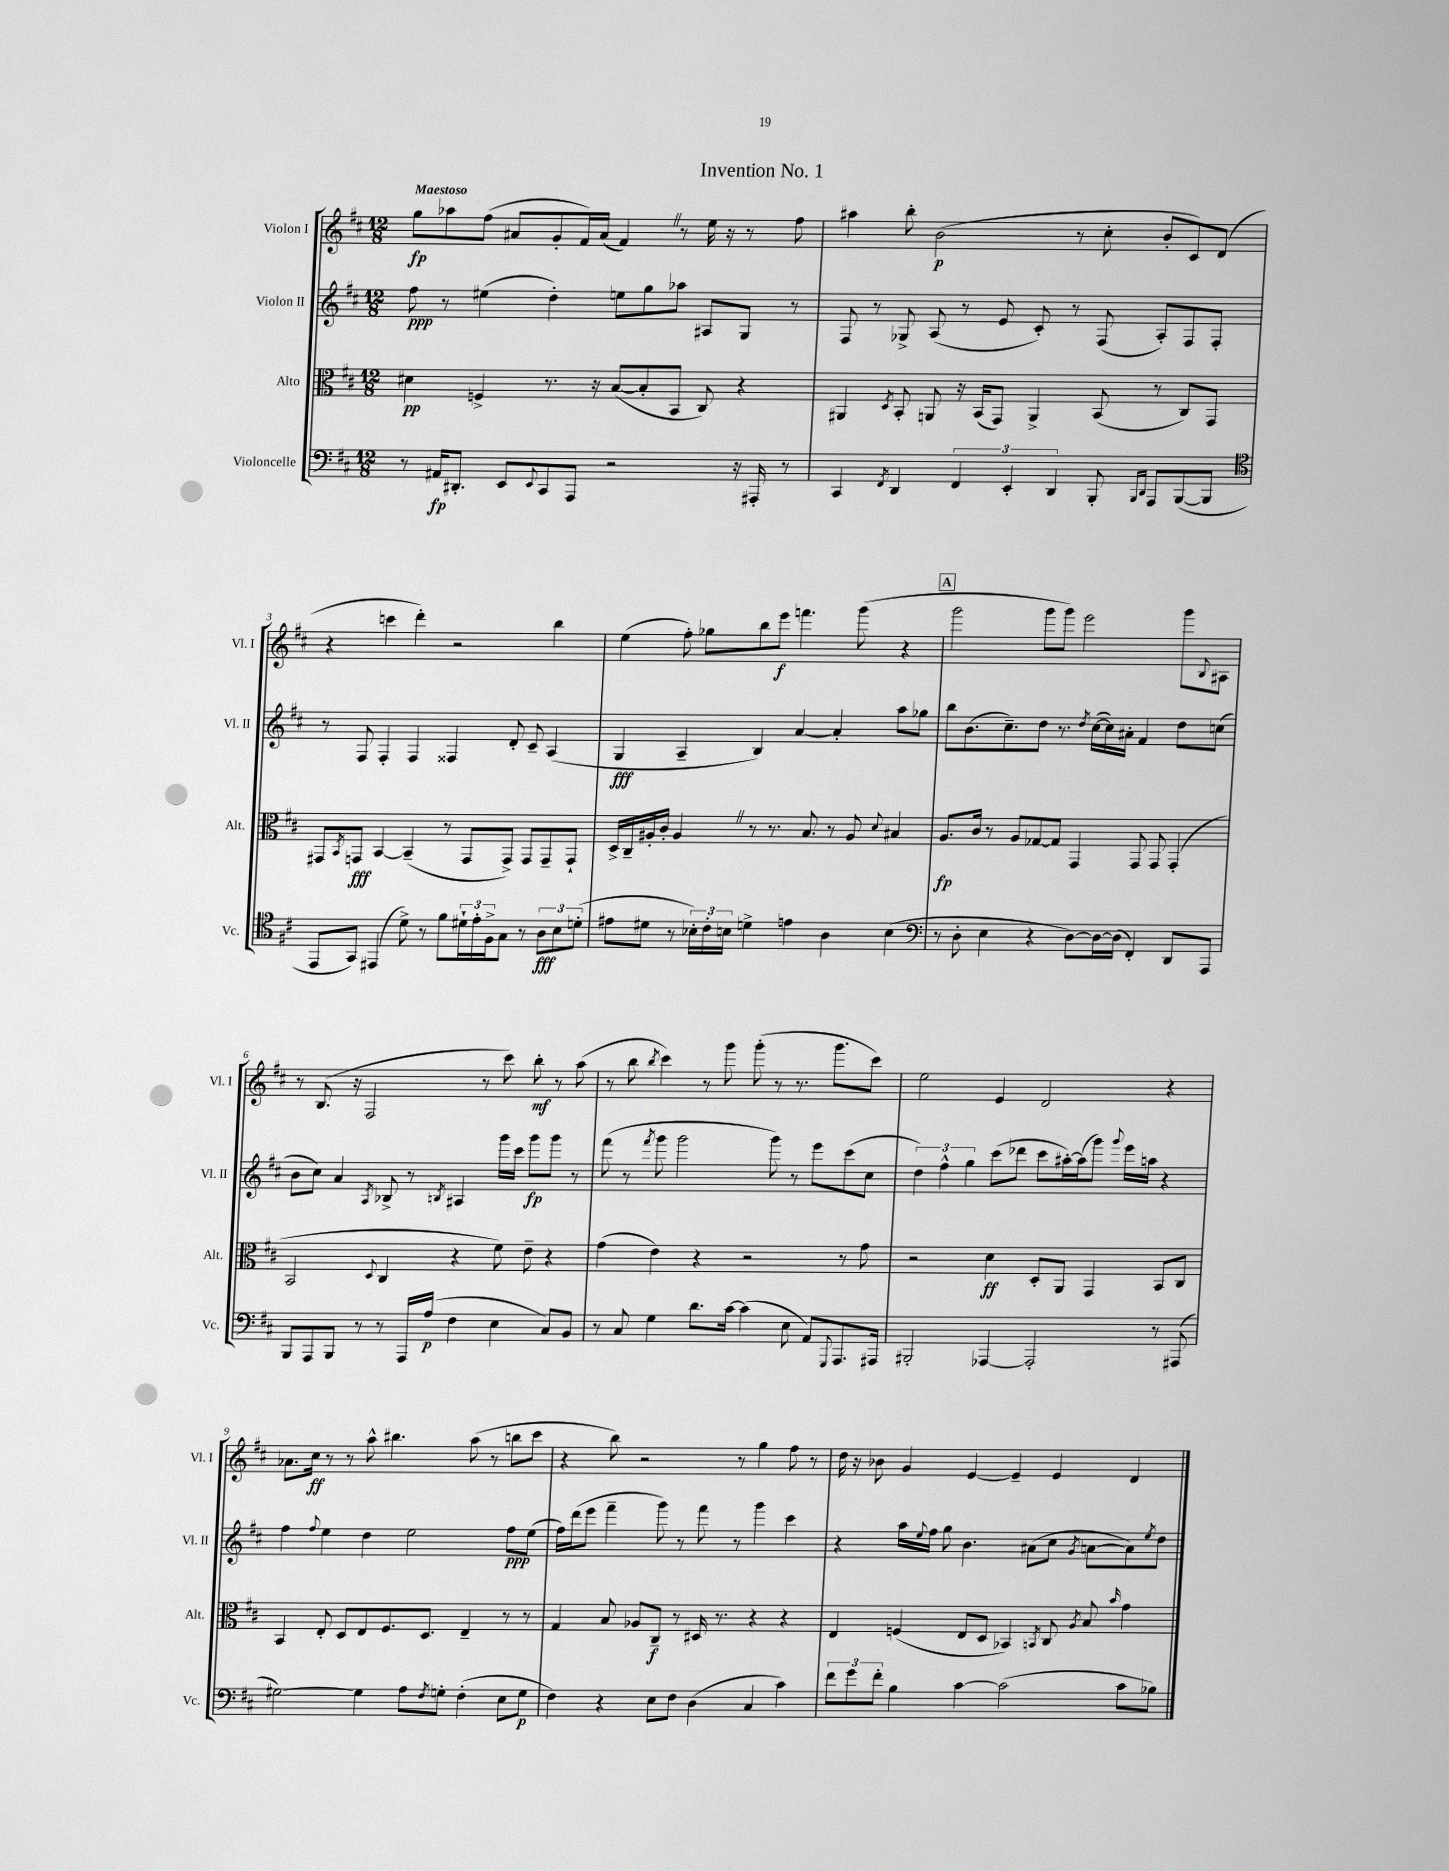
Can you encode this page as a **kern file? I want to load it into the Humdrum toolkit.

**kern	**dynam	**kern	**dynam	**kern	**dynam	**kern	**dynam
*part4	*part4	*part3	*part3	*part2	*part2	*part1	*part1
*staff4	*staff4	*staff3	*staff3	*staff2	*staff2	*staff1	*staff1
*I"Violoncelle	*	*I"Alto	*	*I"Violon II	*	*I"Violon I	*
*I'Vc.	*	*I'Alt.	*	*I'Vl. II	*	*I'Vl. I	*
*clefF4	*	*clefC3	*	*clefG2	*	*clefG2	*
*k[f#c#]	*	*k[f#c#]	*	*k[f#c#]	*	*k[f#c#]	*
*M12/8	*	*M12/8	*	*M12/8	*	*M12/8	*
=1	=1	=1	=1	=1	=1	=1	=1
!	!	!	!	!	!	!LO:TX:a:B:t=Maestoso	!
8r	.	4d#X\	pp	8ff#\	ppp	8gg\L	fp
16AA#X/KL	fp	.	.	8r	.	8aa-X\	.
8.DD#X'/J	.	.	.	.	.	.	.
.	.	4Fn^/	.	(4ee#X\	.	(8ff#\J	.
8EE/L	.	.	.	.	.	8a#X/L	.
8qqEE/	.	.	.	.	.	.	.
8CC#/	.	8.r	.	4dd'\)	.	8g'/	.
8AAA/J	.	.	.	.	.	16f#/L)	.
.	.	16r	.	.	.	(16a#/JJ	.
2r	.	([8B/L	.	8een\L	.	4f#Z/)	.
.	.	8B'/]	.	8gg\	.	.	.
.	.	8BB/J	.	8aa-X\J	.	8r	.
.	.	8C#/)	.	8A#X/L	.	16ee\	.
.	.	.	.	.	.	16r	.
16r	.	4r	.	8G/J	.	8r	.
16AAA#X'/	.	.	.	.	.	.	.
8r	.	.	.	8r	.	8ff#\	.
=2	=2	=2	=2	=2	=2	=2	=2
4CC#/	.	4AA#X/	.	8F#/	.	4aa#X\	.
.	.	.	.	8r	.	.	.
8qFF#/	.	8qD/	.	.	.	.	.
4DD/	.	8BB'/	.	8G-X^/	.	8bb'\	.
.	.	8AAn/	.	(8A/	.	(2b\	p
6FF#/	.	16r	.	8r	.	.	.
.	.	(16BB/KL	.	.	.	.	.
.	.	8GG/J)	.	8e/	.	.	.
6EE'/	.	.	.	.	.	.	.
.	.	4AA^/	.	8c#'/)	.	.	.
6DD/	.	.	.	.	.	.	.
.	.	.	.	8r	.	8r	.
8BBB'/	.	(8BB/	.	(8F#/	.	8cc#'\	.
16qqBBB/LL	.	.	.	.	.	.	.
16qqDD/JJ	.	.	.	.	.	.	.
8AAA/L	.	8r	.	8A'/L)	.	8b'/L	.
([8BBB/	.	8C#/L)	.	8F#/	.	8c#/)	.
8BBB/J]	.	8GG/J	.	8F#'/J	.	(8d/J	.
!!LO:LB:g=z
=3	=3	=3	=3	=3	=3	=3	=3
*clefC4	*	*	*	*	*	*	*
8EE/L	.	8GG#X/L	.	8r	.	4r	.
.	.	8qBB/	.	.	.	.	.
8GG/J)	.	8GGn/J	fff	8F#/	.	.	.
(4EE#X/	.	[4BB/	.	4F#'/	.	4cccn\	.
8d^\)	.	(4BB~/]	.	4F#/	.	4ddd'\)	.
8r	.	.	.	.	.	.	.
8f#\L	.	8r	.	4F##X/	.	2r	.
24d#X`\L	.	8GG/L	.	.	.	.	.
24e'\	.	.	.	.	.	.	.
24F#^\J	.	.	.	.	.	.	.
8G\J	.	8GG^/J)	.	8d'/	.	.	.
8r	.	8GG/L	.	8c#~/	.	.	.
12A\L	fff	8GG~/	.	(4A/	.	4bb\	.
12B\	.	.	.	.	.	.	.
.	.	8GG`/J	.	.	.	.	.
(12dn'\J	.	.	.	.	.	.	.
=4	=4	=4	=4	=4	=4	=4	=4
8e#X\L	.	16D^/LL	.	4G/	fff	(4ee\	.
.	.	16C#~/	.	.	.	.	.
8d#X\J	.	16A#X'/	.	.	.	.	.
.	.	16c#'/JJ	.	.	.	.	.
8r	.	4A#Z/	.	4A~/	.	8ff#'\)	.
24B-X'\LL)	.	.	.	.	.	8gg-X\L	.
24c#'\	.	.	.	.	.	.	.
24Bn\JJ	.	.	.	.	.	.	.
4dn^\	.	8r	.	4B/)	.	8bb\	.
.	.	8.r	.	.	.	8eee\J	f
4en\	.	.	.	[4a/	.	4.fffn\	.
.	.	8.B/	.	.	.	.	.
4A\	.	8r	.	4a'/]	.	.	.
.	.	8A#/	.	.	.	(8ggg\	.
.	.	8qqd/	.	.	.	.	.
(4B\	.	4B#X/	.	8aa\L	.	4r	.
.	.	.	.	8gg-X\J	.	.	.
!!LO:REH:place=s1:t=A
=5	=5	=5	=5	=5	=5	=5	=5
*clefF4	*	*	*	*	*	*	*
8r	.	8.A/L	fp	8bb\L	.	2ggg\	.
8D'\	.	.	.	(8.b\	.	.	.
.	.	16c#/Jk	.	.	.	.	.
4E\	.	8r	.	.	.	.	.
.	.	.	.	8.cc#~\)	.	.	.
.	.	8A/L	.	.	.	.	.
4r	.	[8G-X/	.	8dd\J	.	8ggg\L	.
.	.	8G-/J]	.	8.r	.	8ggg\J)	.
[8D\L)	.	4GG/	.	.	.	2eee\	.
.	.	.	.	8qdd/	.	.	.
.	.	.	.	([16cc#\LL	.	.	.
16D\L_	.	.	.	16cc#\])	.	.	.
(16D\JJ]	.	.	.	16a#X'\JJ	.	.	.
4FF#'/)	.	8GG/	.	4f#/	.	.	.
.	.	8GG/	.	.	.	.	.
8DD/L	.	(4GG'/	.	8dd\L	.	8ggg\L	.
.	.	.	.	.	.	8qqB/	.
8AAA/J	.	.	.	(8ccn\J	.	8A#X\J	.
!!LO:LB:g=z
=6	=6	=6	=6	=6	=6	=6	=6
8BBB/L	.	2BB/	.	8b\L	.	8r	.
8AAA/	.	.	.	8cc#\J)	.	(8.B/	.
8BBB/J	.	.	.	4a/	.	.	.
.	.	.	.	.	.	16r	.
8r	.	.	.	.	.	2F#/	.
.	.	8qqD/	.	8qA/	.	.	.
8r	.	4C#/	.	8B-X^/	.	.	.
16AAA/LL	.	.	.	8r	.	.	.
(16A/JJ	p	.	.	.	.	.	.
.	.	.	.	8qBn/	.	.	.
4F#\	.	4r	.	4A#X/	.	.	.
.	.	.	.	.	.	8r	.
4E\	.	8f#\)	.	16ggg\LL	.	8ccc#\)	.
.	.	.	.	16ccc#\JJ	.	.	.
.	.	8e~\	.	8ggg\L	fp	8bb'\	mf
8C#/L)	.	4r	.	8ggg\J	.	8r	.
8BB/J	.	.	.	8r	.	(8aa\	.
=7	=7	=7	=7	=7	=7	=7	=7
8r	.	(4g\	.	(8fff#\	.	8r	.
8C#/	.	.	.	8r	.	8bb\	.
.	.	.	.	8qfff#/	.	8qbb/	.
4G\	.	4e\)	.	8ggg\	.	4ccc#\)	.
.	.	.	.	2ggg\	.	.	.
8.d\L	.	4r	.	.	.	8r	.
.	.	.	.	.	.	8ggg\	.
[16c#\Jk	.	.	.	.	.	.	.
(4c#\]	.	2r	.	.	.	(8ggg'\	.
.	.	.	.	8ggg\)	.	8r	.
8E\	.	.	.	8r	.	8.r	.
8AA/L)	.	.	.	8eee\L	.	.	.
.	.	.	.	.	.	8.ggg\L	.
8qqGGG/	.	.	.	.	.	.	.
8.AAA/	.	8r	.	(8ccc#\	.	.	.
.	.	8g\	.	8cc#\J	.	8ccc#\J)	.
16AAA#X/Jk	.	.	.	.	.	.	.
=8	=8	=8	=8	=8	=8	=8	=8
2BBB#X'/	.	2r	.	6dd\)	.	2ee\	.
.	.	.	.	6ff#^^\	.	.	.
.	.	.	.	6gg\	.	.	.
[4AAA-X/	.	4d\	ff	(8ccc#\L	.	4e/	.
.	.	.	.	8ddd-X\J	.	.	.
2AAA-'/]	.	8D'/L	.	8ccc#\L	.	2d/	.
.	.	8AA/J	.	[16aa#X'\L)	.	.	.
.	.	.	.	(16aa#\J]	.	.	.
.	.	4GG/	.	8ggg\J)	.	.	.
.	.	.	.	8qqggg/	.	.	.
.	.	.	.	16eee\LL	.	.	.
.	.	.	.	16aan\JJ	.	.	.
8r	.	8BB/L	.	4r	.	4r	.
(8AAA#X/	.	8C#/J	.	.	.	.	.
!!LO:LB:g=z
=9	=9	=9	=9	=9	=9	=9	=9
[2G#X\)	.	4BB/	.	4ff#\	.	8.a-X\L	.
.	.	.	.	.	.	16cc#\Jk	ff
.	.	.	.	8qqff#/	.	.	.
.	.	8E'/	.	4ee\	.	8r	.
.	.	8D/L	.	.	.	8r	.
4G#\]	.	8E/	.	4dd\	.	8aa^^\	.
.	.	8.F#/	.	.	.	4.bb#X\	.
8A\L	.	.	.	2ee\	.	.	.
.	.	8.D/J	.	.	.	.	.
8qF#/	.	.	.	.	.	.	.
8Gn'\J	.	.	.	.	.	.	.
(4F#'\	.	4E~/	.	.	.	(8aa\	.
.	.	.	.	.	.	8r	.
8E\L	.	8r	.	8ff#\L	ppp	8bbn\L	.
8G\J	p	8r	.	(8ee\J	.	8ccc#\J	.
=10	=10	=10	=10	=10	=10	=10	=10
4F#\)	.	4G/	.	16ff#\LL)	.	4r	.
.	.	.	.	(16ddd\J	.	.	.
.	.	.	.	8eee\J	.	.	.
4r	.	8B/	.	4fff#~\	.	8bb\)	.
.	.	8A-X/L	.	.	.	2r	.
8E\L	.	8C#~/J	f	8ggg\)	.	.	.
8F#\J	.	8r	.	8r	.	.	.
(4D\	.	16D#X/	.	8fff#\	.	.	.
.	.	8.r	.	.	.	.	.
.	.	.	.	8r	.	8r	.
4C#/	.	4r	.	4ggg\	.	4gg\	.
4c#\)	.	4r	.	4ccc#\	.	8ff#\	.
.	.	.	.	.	.	8r	.
=11	=11	=11	=11	=11	=11	=11	=11
12f#\L	.	4E/	.	4r	.	16dd\	.
.	.	.	.	.	.	16r	.
12g\	.	.	.	.	.	.	.
.	.	.	.	.	.	8b-X\	.
12f#'\J	.	.	.	.	.	.	.
4B\	.	(4Fn/	.	16aa\LL	.	4g/	.
.	.	.	.	8qqee/	.	.	.
.	.	.	.	16ff#\JJ	.	.	.
.	.	.	.	8gg\	.	.	.
[4c#\	.	8E/L	.	4.b\	.	[4e/	.
.	.	8D/J	.	.	.	.	.
(2c#\]	.	4BB-X/)	.	.	.	4e~/]	.
.	.	.	.	(8a#X\L	.	.	.
.	.	8qBBn/	.	.	.	.	.
.	.	8C#/	.	8cc#\J	.	4e/	.
.	.	8qA/	.	8qg/	.	.	.
.	.	8B/	.	[8an\L	.	.	.
.	.	16qqb/	.	.	.	.	.
8c#\L	.	4g\	.	8a\])	.	4d/	.
.	.	.	.	8qee/	.	.	.
8B-X\J)	.	.	.	8dd\J	.	.	.
==	==	==	==	==	==	==	==
*-	*-	*-	*-	*-	*-	*-	*-
